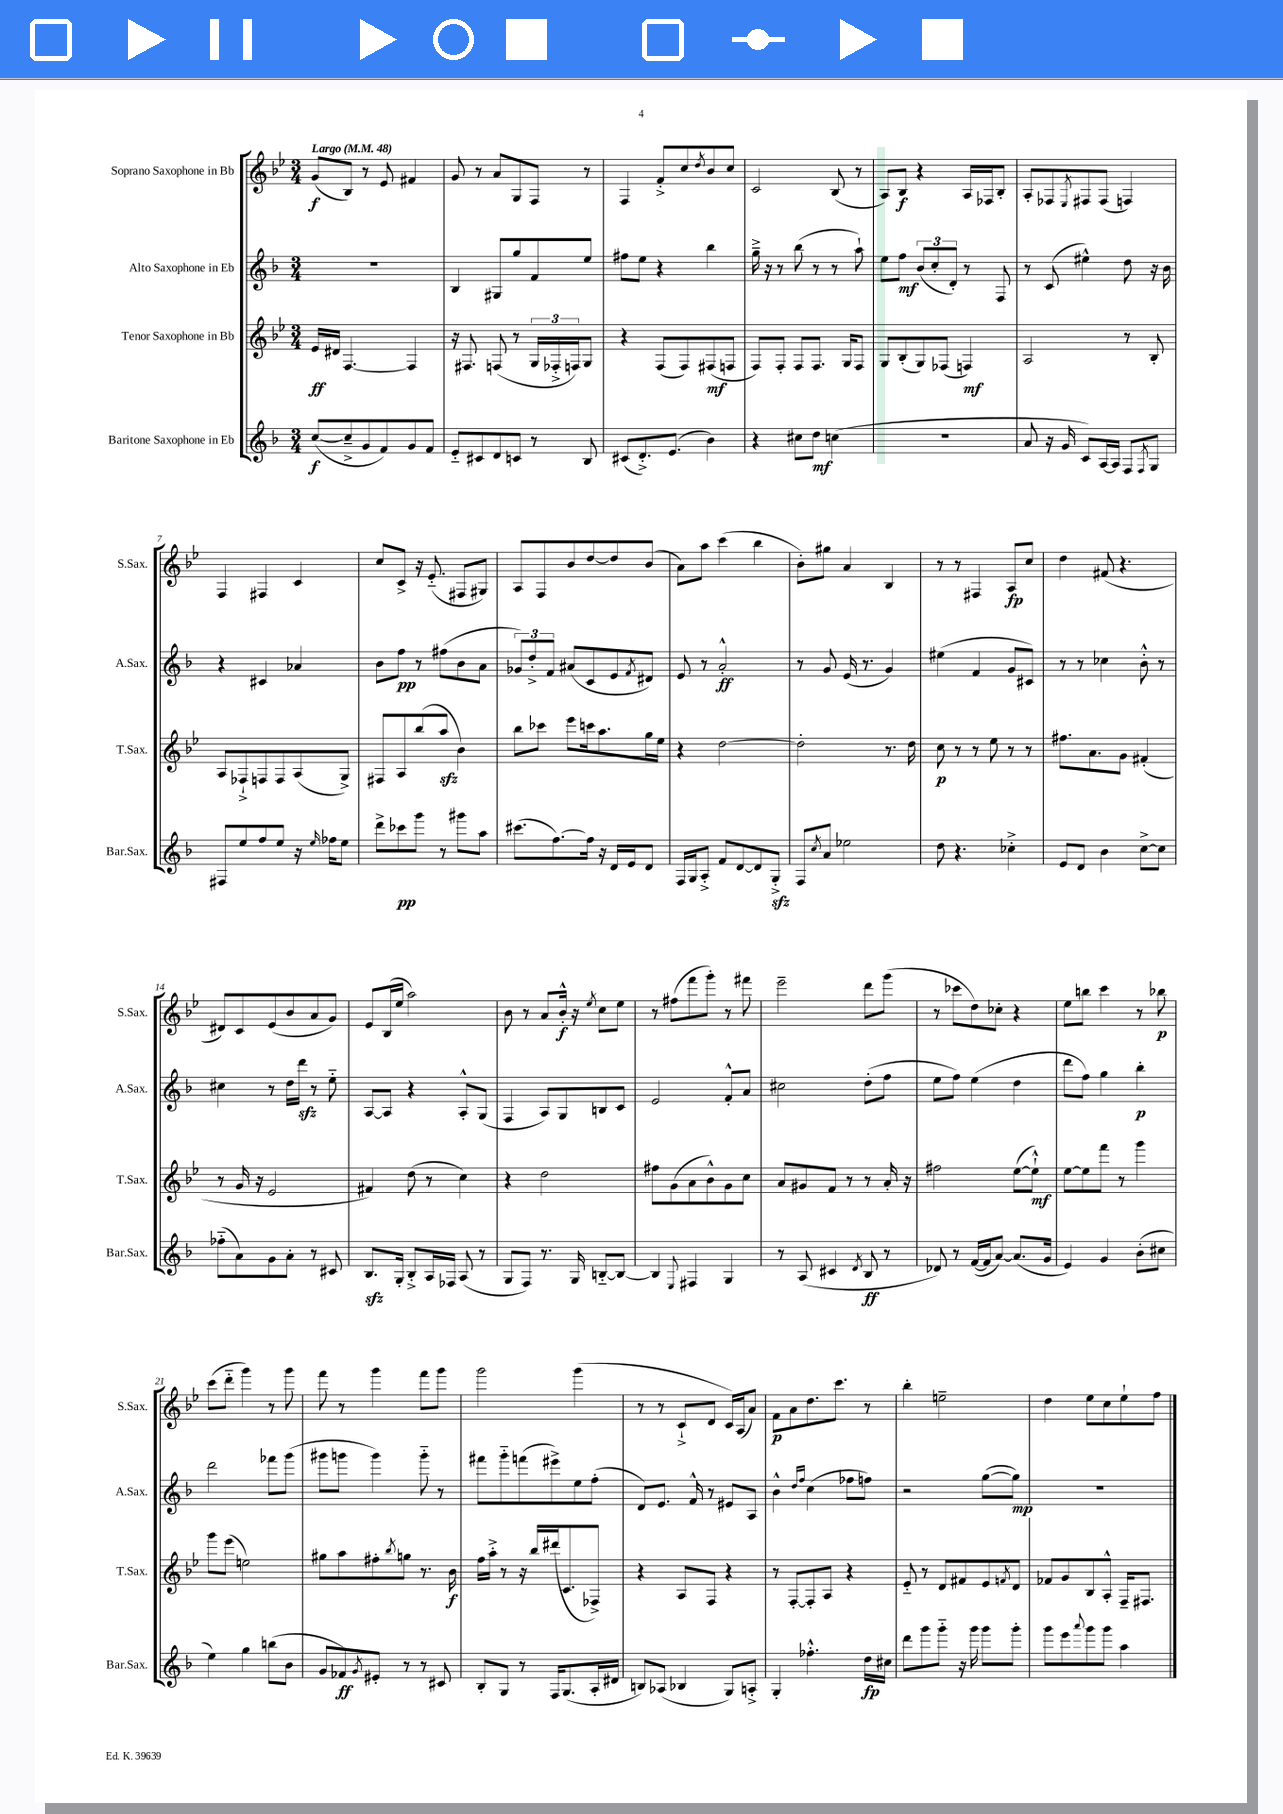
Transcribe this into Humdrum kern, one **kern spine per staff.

**kern	**dynam	**kern	**dynam	**kern	**dynam	**kern	**dynam
*part4	*part4	*part3	*part3	*part2	*part2	*part1	*part1
*staff4	*staff4	*staff3	*staff3	*staff2	*staff2	*staff1	*staff1
*I"Baritone Saxophone in Eb	*	*I"Tenor Saxophone in Bb	*	*I"Alto Saxophone in Eb	*	*I"Soprano Saxophone in Bb	*
*I'Bar.Sax.	*	*I'T.Sax.	*	*I'A.Sax.	*	*I'S.Sax.	*
*clefG2	*	*clefG2	*	*clefG2	*	*clefG2	*
*k[b-]	*	*k[b-e-]	*	*k[b-]	*	*k[b-e-]	*
*M3/4	*	*M3/4	*	*M3/4	*	*M3/4	*
*MM48	*	*MM48	*	*MM48	*	*MM48	*
=1	=1	=1	=1	=1	=1	=1	=1
!	!	!	!	!	!	!LO:TX:a:B:t=Largo	!
([8cc/L	f	16e-/LL	ff	2.r	.	(8g/L	f
.	.	16d#X/JJ	.	.	.	.	.
8cc~^/]	.	[4.F/	.	.	.	8B-/J)	.
8g/	.	.	.	.	.	8r	.
8f/)	.	.	.	.	.	8e-/	.
8g/	.	4F/]	.	.	.	4f#X/	.
8f/J	.	.	.	.	.	.	.
=2	=2	=2	=2	=2	=2	=2	=2
8e/L	.	16r	.	4B-/	.	8g/	.
.	.	8.F#X/	.	.	.	.	.
8c#X/	.	.	.	.	.	8r	.
8d/	.	(8Fn/	.	8G#X/L	.	8a/L	.
8cn/J	.	8r	.	8gg/	.	8G/	.
8r	.	24G/LL	.	8f/	.	8F/J	.
.	.	24F-X'^/	.	.	.	.	.
.	.	24Fn/J)	.	.	.	.	.
8B-/	.	8G/J	.	8ee/J	.	8r	.
=3	=3	=3	=3	=3	=3	=3	=3
(8c#X/L	.	4r	.	8ff#X\L	.	4F/	.
8.d'^/)	.	.	.	8ee\J	.	.	.
.	.	(8F/L	.	4r	.	8f'^/L	.
(8.e/J	.	.	.	.	.	.	.
.	.	8F/)	.	.	.	8cc/	.
.	.	.	.	.	.	8qdd/	.
4b-\)	.	(8F#X/	mf	4bb-\	.	8b-/	.
.	.	8Fn/J	.	.	.	8cc/J	.
=4	=4	=4	=4	=4	=4	=4	=4
4r	.	8F/L)	.	16gg~^\	.	2c/	.
.	.	.	.	16r	.	.	.
.	.	8F'/J	.	8r	.	.	.
8cc#X\L	.	8F/L	.	(8bb-\	.	.	.
8dd\J	mf	8.F/J	.	8r	.	.	.
(4ccn\	.	.	.	8r	.	(8B-/	.
.	.	16G/KL	.	.	.	.	.
.	.	8F/J	.	8aa`\)	.	8r	.
=5	=5	=5	=5	=5	=5	=5	=5
2.r	.	8G/L	.	8ee\L	.	8A/L)	.
.	.	(8B-'/	.	8ff\J	mf	8B-/J	f
.	.	8G/)	.	(12b-/L	.	4r	.
.	.	.	.	12cc'/	.	.	.
.	.	(8F-X/J	.	.	.	.	.
.	.	.	.	12d'/J)	.	.	.
.	.	4Fn/)	mf	8r	.	16A/LL	.
.	.	.	.	.	.	16F-X/J	.
.	.	.	.	8F/	.	8B-'/J	.
=6	=6	=6	=6	=6	=6	=6	=6
8a/	.	2A/	.	8r	.	8A'/L	.
16r	.	.	.	(8c/	.	8F-X/	.
16g/	.	.	.	.	.	.	.
.	.	.	.	.	.	8qE-/	.
8c/L)	.	.	.	4ee#X^^\)	.	8F#X/	.
[16A/L	.	.	.	.	.	(8F#/J	.
16A/JJ]	.	.	.	.	.	.	.
8F/L	.	8r	.	8dd\	.	4Fn/)	.
8qF/	.	.	.	.	.	.	.
8G/J	.	8B-'/	.	16r	.	.	.
.	.	.	.	16b-\	.	.	.
!!LO:LB:g=z
=7	=7	=7	=7	=7	=7	=7	=7
8F#X/L	.	8A/L	.	4r	.	4F/	.
8ee/	.	8F-X`^/	.	.	.	.	.
8ff/	.	8Fn/	.	4c#X/	.	4F#X/	.
8ee/J	.	8F/	.	.	.	.	.
16r	.	(8A/	.	4a-X/	.	4c/	.
16qqee/	.	.	.	.	.	.	.
16ff-X\KL	.	.	.	.	.	.	.
8ee\J	.	8G^/J)	.	.	.	.	.
=8	=8	=8	=8	=8	=8	=8	=8
8ddd^\L	.	8F#X/L	.	8b-\L	.	8cc/L	.
8ccc-X\	pp	8A/	.	8ff\J	pp	8c^/J	.
8ggg\J	.	(8bb-/	.	8r	.	16r	.
.	.	.	.	.	.	(8.e-/	.
8r	.	8aazz/J	.	(8ff#X\L	.	.	.
8ggg#X\L	.	4b-\)	.	8b-\	.	8F#X/L	.
8aa\J	.	.	.	8a\J	.	8G#X/J)	.
=9	=9	=9	=9	=9	=9	=9	=9
(8.ccc#X\L	.	8bb-\L	.	12g-X/L)	.	8A/L	.
.	.	.	.	12dd'^/	.	.	.
.	.	8ccc-X\J	.	.	.	8F/	.
.	.	.	.	12f/J	.	.	.
[8.ff\)	.	.	.	.	.	.	.
.	.	8eee-\L	.	(8a#X/L	.	8b-/	.
16ff\Jk]	.	16cccn\k	.	8c/	.	[8dd/	.
16r	.	8.aa\	.	.	.	.	.
16d/LL	.	.	.	8e/	.	8dd/]	.
16e/J	.	.	.	.	.	.	.
.	.	.	.	8qf/	.	.	.
8d/J	.	16gg\L	.	8d#X/J)	.	(8b-/J	.
.	.	16ee-\JJ	.	.	.	.	.
=10	=10	=10	=10	=10	=10	=10	=10
16F/LL	.	4r	.	8e/	.	8a\L)	.
16G/J	.	.	.	.	.	.	.
8A'^/J	.	.	.	8r	.	8aa\J	.
8f/L	.	[2dd\	.	2a'^^/	ff	(4ccc\	.
[8d/	.	.	.	.	.	.	.
8d/]	.	.	.	.	.	4bb-\	.
8Gzz'^/J	.	.	.	.	.	.	.
=11	=11	=11	=11	=11	=11	=11	=11
8F/L	.	2dd'\]	.	8r	.	8b-'\L)	.
8qcc/	.	.	.	.	.	.	.
8a/J	.	.	.	8g/	.	8gg#X\J	.
2ee-X\	.	.	.	(16e/	.	4a/	.
.	.	.	.	8.r	.	.	.
.	.	8.r	.	4g/)	.	4B-/	.
.	.	16dd\	.	.	.	.	.
=12	=12	=12	=12	=12	=12	=12	=12
8dd\	.	8cc\	p	(4ee#X\	.	8r	.
4.r	.	8r	.	.	.	8r	.
.	.	8r	.	4f/	.	4F#X/	.
.	.	8ee-\	.	.	.	.	.
4cc-X'^\	.	8r	.	8g/L	.	8A/L	fp
.	.	8r	.	8c#X/J)	.	8cc/J	.
=13	=13	=13	=13	=13	=13	=13	=13
8e/L	.	8.ff#X\L	.	8r	.	4dd\	.
8d/J	.	.	.	8r	.	.	.
.	.	8.a\	.	.	.	.	.
4b-\	.	.	.	4cc-X\	.	(8f#X/	.
.	.	8g\J	.	.	.	4.r	.
[8cc^\L	.	(4f#X'/	.	8b-'^^\	.	.	.
8cc\J]	.	.	.	8r	.	.	.
!!LO:LB:g=z
=14	=14	=14	=14	=14	=14	=14	=14
(8ff-X\L	.	8r	.	4cc#X\	.	8d#X/L)	.
8a\)	.	16g/	.	.	.	8c/	.
.	.	16r	.	.	.	.	.
8g\	.	2e-/	.	8r	.	(8e-/	.
8a'\J	.	.	.	16dd\LL	.	8b-/	.
.	.	.	.	16dddzz\JJ	.	.	.
8r	.	.	.	8r	.	8a/	.
8c#X/	.	.	.	8ee\	.	8g/J)	.
=15	=15	=15	=15	=15	=15	=15	=15
8.B-zz/L	.	4f#X/)	.	[8A/L	.	8e-/L	.
.	.	.	.	8A/J]	.	(16B-/L	.
16G'/Jk	.	.	.	.	.	16ee-/JJ	.
8B-'^/L	.	(8dd\	.	4r	.	2aa\)	.
16A/L	.	8r	.	.	.	.	.
16F-X/JJ	.	.	.	.	.	.	.
(8A/	.	4cc\)	.	8A'^^/L	.	.	.
8r	.	.	.	(8G/J	.	.	.
=16	=16	=16	=16	=16	=16	=16	=16
8G/L	.	4r	.	4F/	.	8b-\	.
8F/J)	.	.	.	.	.	8r	.
8.r	.	2dd\	.	8A/L)	.	8a/L	.
.	.	.	.	8G/	.	16b-'^^/Jk	f
16G/	.	.	.	.	.	16r	.
.	.	.	.	.	.	8qee-/	.
[8Bn/L	.	.	.	8Bn/	.	8cc\L	.
8B/J_	.	.	.	8c/J	.	8ee-\J	.
=17	=17	=17	=17	=17	=17	=17	=17
4B/]	.	8ff#X\L	.	2e/	.	8r	.
.	.	(8g\	.	.	.	(8ff#X\L	.
8qqE/	.	.	.	.	.	.	.
4F#X/	.	8a\	.	.	.	8fff\	.
.	.	8b-^^\)	.	.	.	8ggg'\J)	.
4G/	.	8g\	.	8f'^^/L	.	8r	.
.	.	8cc\J	.	8a/J	.	8fff#X\	.
=18	=18	=18	=18	=18	=18	=18	=18
8r	.	8a/L	.	2cc#X\	.	2eee-~\	.
(8A/	.	8g#X/	.	.	.	.	.
4c#X/	.	8f/J	.	.	.	.	.
.	.	8r	.	.	.	.	.
8qd/	.	.	.	.	.	.	.
8B-/	ff	8r	.	(8dd'\L	.	8ddd\L	.
8r	.	16a'/	.	8ff\J	.	(8ggg\J	.
.	.	16r	.	.	.	.	.
=19	=19	=19	=19	=19	=19	=19	=19
8d-X/)	.	2ff#X\	.	8ee\L	.	8r	.
8r	.	.	.	8ff\J)	.	8ccc-X\L	.
([16f/LL	.	.	.	(4ee\	.	8dd\)	.
16f/J]	.	.	.	.	.	.	.
[8a/J)	.	.	.	.	.	8cc-X'\J	.
(8.a/L]	.	([8ee-\L	.	4dd\	.	4r	.
.	.	8ee-`^^\J])	mf	.	.	.	.
16g/Jk	.	.	.	.	.	.	.
=20	=20	=20	=20	=20	=20	=20	=20
4e/)	.	[8ee-\L	.	8ddd\L	.	8ee-\L	.
.	.	8ee-\]	.	8ff\J)	.	8bbn\J	.
4g/	.	8fff\J	.	4gg\	.	4ccc\	.
.	.	8r	.	.	.	.	.
(8b-'\L	.	4ggg\	.	4bb-'\	p	8r	.
8cc#X\J	.	.	.	.	.	8bb-X\	p
!!LO:LB:g=z
=21	=21	=21	=21	=21	=21	=21	=21
4ee\)	.	8ggg\L	.	2ddd\	.	(8ccc\L	.
.	.	(8eee-\J	.	.	.	8ddd\J	.
4gg\	.	2een\)	.	.	.	4ggg\)	.
(8bbn\L	.	.	.	8fff-X\L	.	8r	.
8b-\J	.	.	.	(8ggg\J	.	8ggg\	.
=22	=22	=22	=22	=22	=22	=22	=22
8g/L	.	8gg#X\L	.	8ggg#X\L	.	8fff\	.
8f-X/)	ff	8aa\	.	8gggn\J	.	8r	.
8qg/	.	.	.	.	.	.	.
8e#X'/J	.	8ff#X'\	.	4ggg\)	.	4ggg\	.
.	.	8qbb-/	.	.	.	.	.
8r	.	8ggn\J	.	.	.	.	.
8r	.	8.r	.	8ggg\	.	8fff\L	.
8c#X/	.	.	.	8r	.	8ggg\J	.
.	.	16b-\	f	.	.	.	.
=23	=23	=23	=23	=23	=23	=23	=23
8B-'/L	.	16ff\LL	.	8fff#X\L	.	2ggg\	.
.	.	16aa'^\JJ	.	.	.	.	.
8G/J	.	8r	.	8ggg\	.	.	.
8r	.	16r	.	(8fffn\	.	.	.
.	.	16bb-/LL	.	.	.	.	.
16F/KL	.	(16ddd#X/J	.	8eee#X^\)	.	.	.
(8.G/	.	8.c/	.	.	.	.	.
.	.	.	.	8ee\	.	(4ggg\	.
16A'/L	.	8F-X^/J)	.	(8ff'\J	.	.	.
16d#X/JJ	.	.	.	.	.	.	.
=24	=24	=24	=24	=24	=24	=24	=24
8Bn/L)	.	4r	.	8d/L)	.	8r	.
(8A-X/J	.	.	.	8.e/J	.	8r	.
4B-X/	.	8A/L	.	.	.	8c`^/L	.
.	.	.	.	16f^^/	.	.	.
.	.	8F/J	.	8r	.	8d/J	.
8G/L)	.	4r	.	8e#X/L	.	16c/LL)	.
.	.	.	.	.	.	(16A/J	.
8An'^/J	.	.	.	8A/J	.	8a/J)	.
=25	=25	=25	=25	=25	=25	=25	=25
4G'/	.	8r	.	4b-^^\	.	8f\L	p
.	.	[8F'/L	.	.	.	8a\	.
.	.	.	.	16qqdd/LL	.	.	.
.	.	.	.	16qqff/JJ	.	.	.
4.ff-X'^^\	.	8F'/]	.	(4cc\	.	8.dd\	.
.	.	8A/J	.	.	.	.	.
.	.	.	.	.	.	8.ccc\J	.
.	.	4r	.	8ff-X\L	.	.	.
16dd\LL	fp	.	.	8ffn\J)	.	8r	.
16cc#X\JJ	.	.	.	.	.	.	.
=26	=26	=26	=26	=26	=26	=26	=26
8ddd\L	.	8e-/	.	2r	.	4bb-'\	.
8ggg\	.	8r	.	.	.	.	.
8ggg\J	.	8d/L	.	.	.	2een~\	.
16r	.	8f#X/	.	.	.	.	.
16ggg\	.	.	.	.	.	.	.
8ggg\L	.	8e-/	.	([8gg\L	.	.	.
.	.	8qfn/	.	.	.	.	.
8ggg'\J	.	8d/J	.	8gg\J])	mp	.	.
=27	=27	=27	=27	=27	=27	=27	=27
8ggg\L	.	8f-X/L	.	2.r	.	4dd\	.
8eee\	.	8g/	.	.	.	.	.
8qqaaa/	.	.	.	.	.	.	.
8ggg\	.	8B-/	.	.	.	8ee-\L	.
8ggg\J	.	8A'^^/J	.	.	.	8cc\	.
4aa\	.	16F~/KL	.	.	.	8ee-`\	.
.	.	8.F#X/J	.	.	.	.	.
.	.	.	.	.	.	8ff\J	.
==	==	==	==	==	==	==	==
*-	*-	*-	*-	*-	*-	*-	*-
